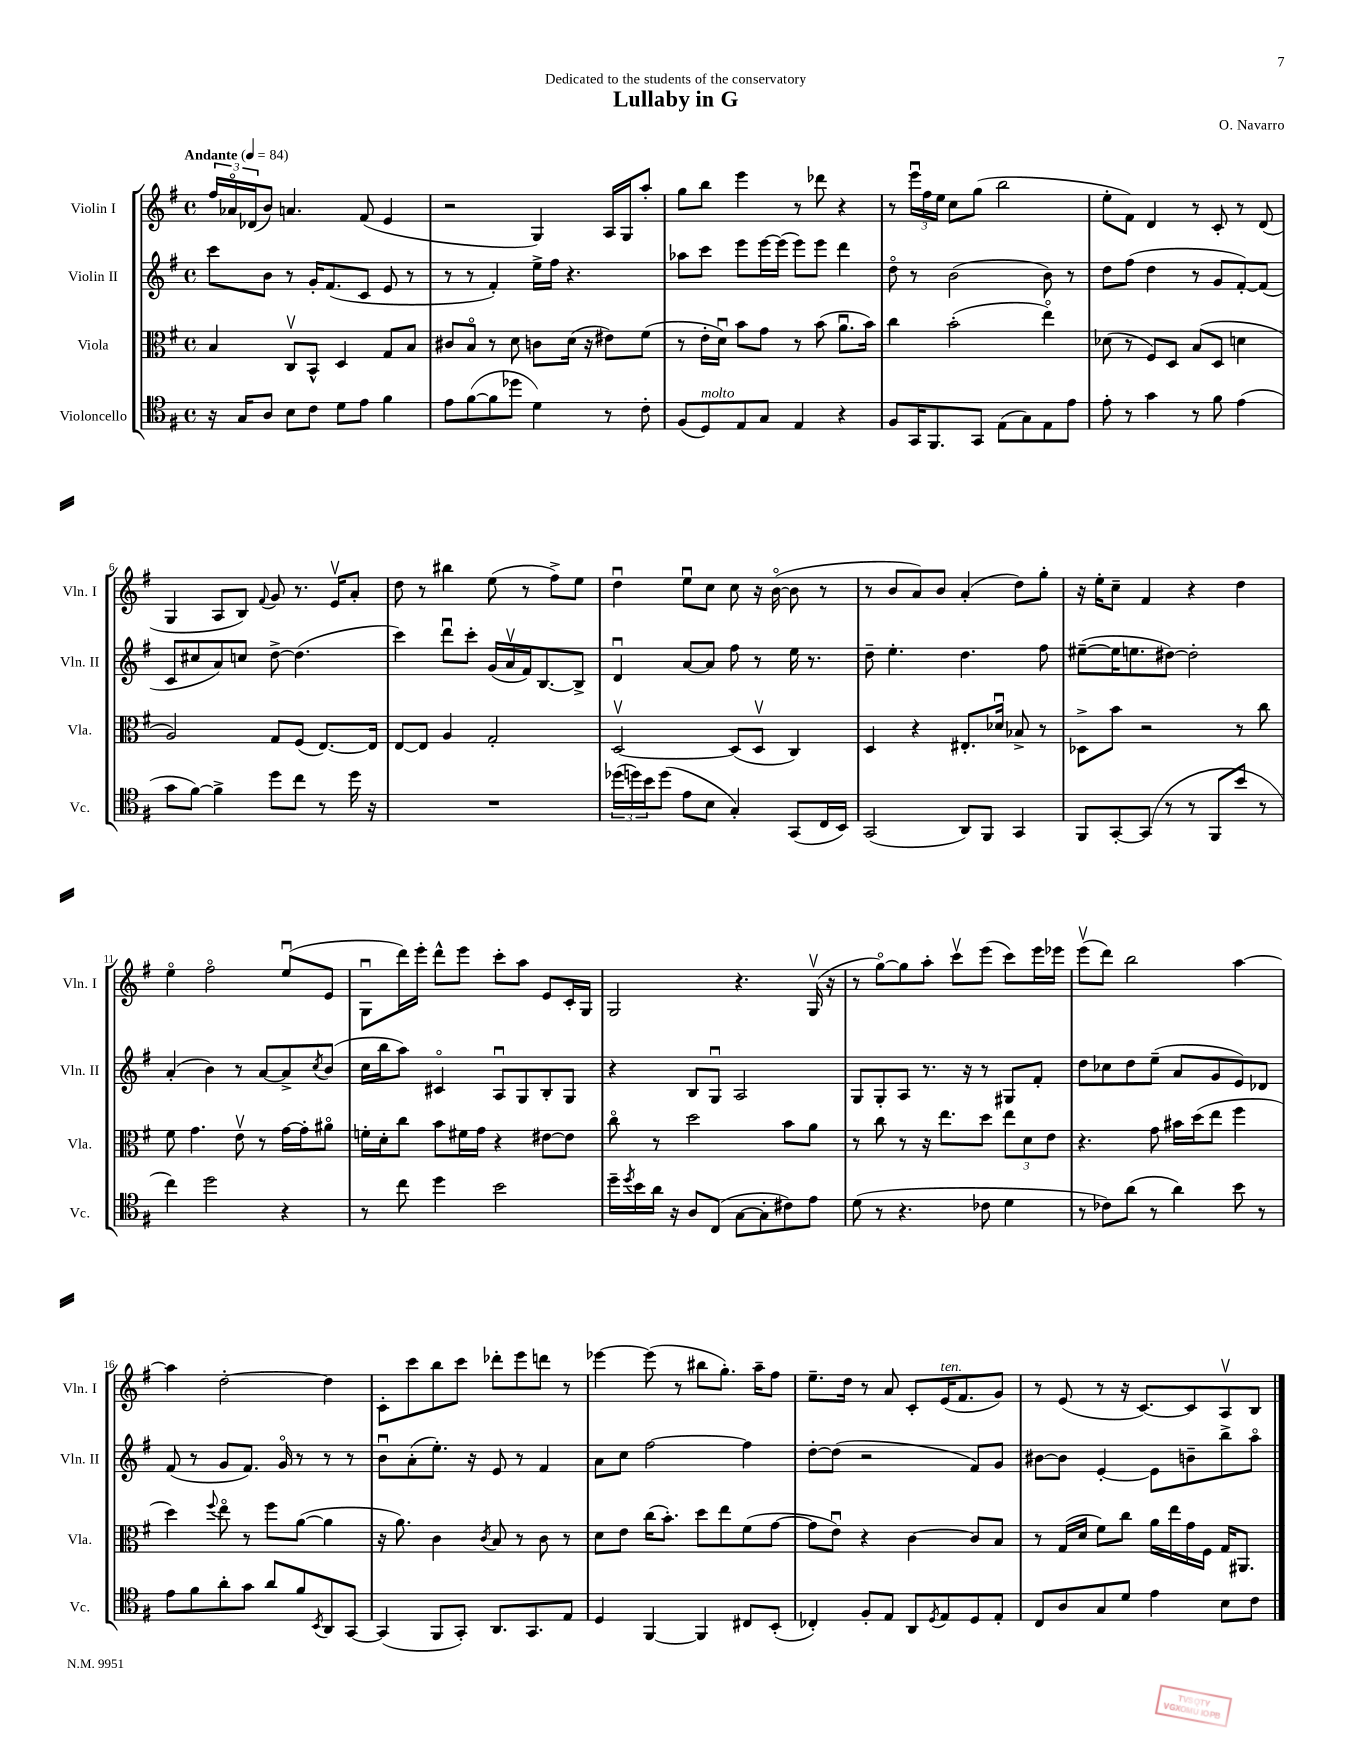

**kern	**kern	**kern	**kern
*staff4	*staff3	*staff2	*staff1
*clefC4	*clefC3	*clefG2	*clefG2
*k[f#]	*k[f#]	*k[f#]	*k[f#]
*M4/4	*M4/4	*M4/4	*M4/4
*met(c)	*met(c)	*met(c)	*met(c)
*MM84	*MM84	*MM84	*MM84
16r	4B	8ccc	24ff#
.	.	.	24a-o
16G	.	.	.
.	.	.	(24d-
8A	.	8b	8b)
8B	8Cv	8r	4.a
8c	8BB^^	16g'	.
.	.	(8.f#	.
8d	4D	.	.
8e	.	8c	(8f#
4f#	8G	8e	4e
.	8B	8r	.
=	=	=	=
8e	8c#	8r	2r
([8f#	8Bo	8r	.
8f#]	8r	4f#')	.
8dd-	8d	.	.
4d)	8c	16ee^	4G)
.	.	16ff#	.
.	(16d	4.r	.
.	16r	.	.
8r	8e#)	.	16A
.	.	.	16G
8c'	(8f#	.	8aa'
=	=	=	=
(8F#	8r	8aa-	8gg
8D)	16e'	8ccc	8bb
.	16du)	.	.
8E	8b	8eee	4eee
8G	8g	[16eee	.
.	.	(16eee]	.
4E	8r	8eee)	8r
.	(8b	8eee	8ddd-
4r	8.au	4ddd	4r
.	16b)	.	.
=	=	=	=
8F#	4cc	8ddo	8r
16GG	.	8r	24eeeu
.	.	.	24ff#
8.FF#	.	.	.
.	.	.	24ee
.	(2b'	(2b	8cc
8GG	.	.	(8gg
(8E	.	.	2bb
8G)	.	.	.
8E	4eeo)	8b)	.
8e	.	8r	.
=	=	=	=
8e'	(8d-	8dd	8ee'
8r	8r	(8ff#	8f#)
4g	8F#)	4dd	4d
.	8D	.	.
8r	(8B	8r	8r
8f#	8D	8g	8c'
(4e	4d	[8f#')	8r
.	.	(8f#]	(8d
=	=	=	=
8g	2A)	8c	4G
[8f#)	.	8cc#	.
4f#^]	.	8a)	8A
.	.	8cc	8B)
.	.	.	8qqf#
8dd	8G	[8dd^	8g
8cc	(8F#	(4.dd]	8.r
8r	[8.E)	.	.
.	.	.	16ev
16dd	.	.	8a'
16r	16E]	.	.
=	=	=	=
1r	[8E	4ccc)	8dd
.	8E]	.	8r
.	4A	8dddu	4bb#
.	.	8ccc'	.
.	2G'	(16g	(8ee
.	.	16av	.
.	.	16f#)	8r
.	.	[8.B	.
.	.	.	8ff#^)
.	.	8B^]	8ee
=	=	=	=
(24dd-	[2Dv	4du	4ddu
24dd)	.	.	.
24b	.	.	.
(8dd	.	.	.
8e	.	[8a	8eeu
8B	.	8a]	8cc
4G')	(8D]	8ff#	8cc
.	8Dv	8r	16r
.	.	.	([16bo
(8GG	4C)	16ee	8b]
.	.	8.r	.
16C	.	.	8r
16BB)	.	.	.
=	=	=	=
(2GG	4D	8dd~	8r
.	.	4.ee'	8b
.	4r	.	8a)
.	.	.	8b
8AA)	8.E#'	4.dd	(4a'
8FF#	.	.	.
.	16d-u	.	.
4GG	8B-^	.	8dd)
.	8r	8ff#	8gg'
=	=	=	=
8FF#	8D-^	([8ee#~	16r
.	.	.	16ee'
[8GG'	8b	16ee#]	8cc~
.	.	8.ee	.
(8GG]	2r	.	4f#
8r	.	[8dd#)	.
8r	.	2dd#']	4r
8FF#	.	.	.
8b	8r	.	4dd
8r	8cc	.	.
=	=	=	=
4cc)	8f#	(4a'	4eeo
.	4.g	.	.
2dd	.	4b)	2ff#o
.	8ev	8r	.
.	8r	[8a	.
4r	[16g	8a^]	(8eeu
.	16g']	.	.
.	.	8qcc	.
.	8a#o	(8b	8e
=	=	=	=
8r	16f'	16cc	8Gu
.	16d'	16bb	.
8cc	8cc	8aa)	16ddd)
.	.	.	16eee'
4dd	8b	4c#o	8ddd^^
.	16f#	.	8eee
.	16g	.	.
2b	4r	8Au	8ccc'
.	.	8G	8aa
.	[8e#	8B'	8e
.	8e#]	8G	16c'
.	.	.	16G
=	=	=	=
16dd~	8cco	4r	2G
8qdd	.	.	.
16b	.	.	.
16a	8r	.	.
16r	.	.	.
8A	2dd	8B	.
(8C	.	8Gu	.
[8G	.	2A	4.r
8G']	.	.	.
8c#)	8b	.	.
8e	8a	.	(16Gv
.	.	.	16r
=	=	=	=
(8d	8r	8G	8r
8r	8cc	8G'	[8ggo)
4.r	8r	8A	8gg]
.	16r	8.r	8aa'
.	8.ee	.	.
.	.	.	8cccv
.	.	16r	.
8c-	8dd	8r	(8eee
4d	12ee	8G#	8ccc)
.	12d	.	.
.	.	8f#'	16eee
.	12e	.	.
.	.	.	16eee-
=	=	=	=
8r	4.r	8dd	(8eeev
8c-)	.	8cc-	8ddd)
(8a	.	8dd	2bb
8r	8g	(8ee~	.
4a)	16b#	8a	.
.	(16dd	.	.
.	8ee	8g	.
8b	4ff#	8e)	[4aa
8r	.	8d-	.
=	=	=	=
8e	4dd)	(8f#	4aa]
8f#	.	8r	.
.	8qqff#	.	.
8a'	8eeo	8g	[2dd'
8g	8r	8.f#)	.
8a	8ff#	.	.
.	.	16go	.
8f#	([8a	8r	.
8qBB	.	.	.
8AA	4a]	8r	4dd]
[8GG	.	8r	.
=	=	=	=
(4GG]	16r	8bu	8c'
.	8.a)	.	.
.	.	(8a'	8ccc
8FF#	4c	8.ee')	8bb
8GG')	.	.	8ccc
.	.	16r	.
.	8qc	.	.
8.AA	8B	8e	8ddd-'
.	8r	8r	8eee
8.GG	.	.	.
.	8c	4f#	8ddd
8E	8r	.	8r
=	=	=	=
4D	8d	8a	[4eee-
.	8e	8cc	.
[4FF#	(16cc	[2ff#	(8eee-]
.	8.b')	.	.
.	.	.	8r
4FF#]	8dd	.	8bb#
.	8ee	.	8.gg')
8C#	(8f#	4ff#]	.
.	.	.	16aa~
(8BB'	[8g	.	8ff#
=	=	=	=
4C-')	8g]	[8dd'	8.ee~
.	8eu)	(8dd]	.
.	.	.	16dd
8F#'	4r	2r	8r
8E	.	.	8a
8AA	[4c	.	8c'
8qD	.	.	.
8E	.	.	(16e
.	.	.	8.f#
8D	8c]	8f#)	.
8E'	8B	8g	8g)
=	=	=	=
8C	8r	[8b#	8r
8A	(16G	8b#]	(8e
.	16d	.	.
8G	8f#)	[4e'	8r
8d	8cc	.	16r
.	.	.	[8.c)
4e	16a	8e]	.
.	16ee	.	.
.	16g	8b~	8c]
.	16F#	.	.
8B	16G	8bb^	8Av
.	8.AA#	.	.
8c	.	8aao	8B
==	==	==	==
*-	*-	*-	*-
